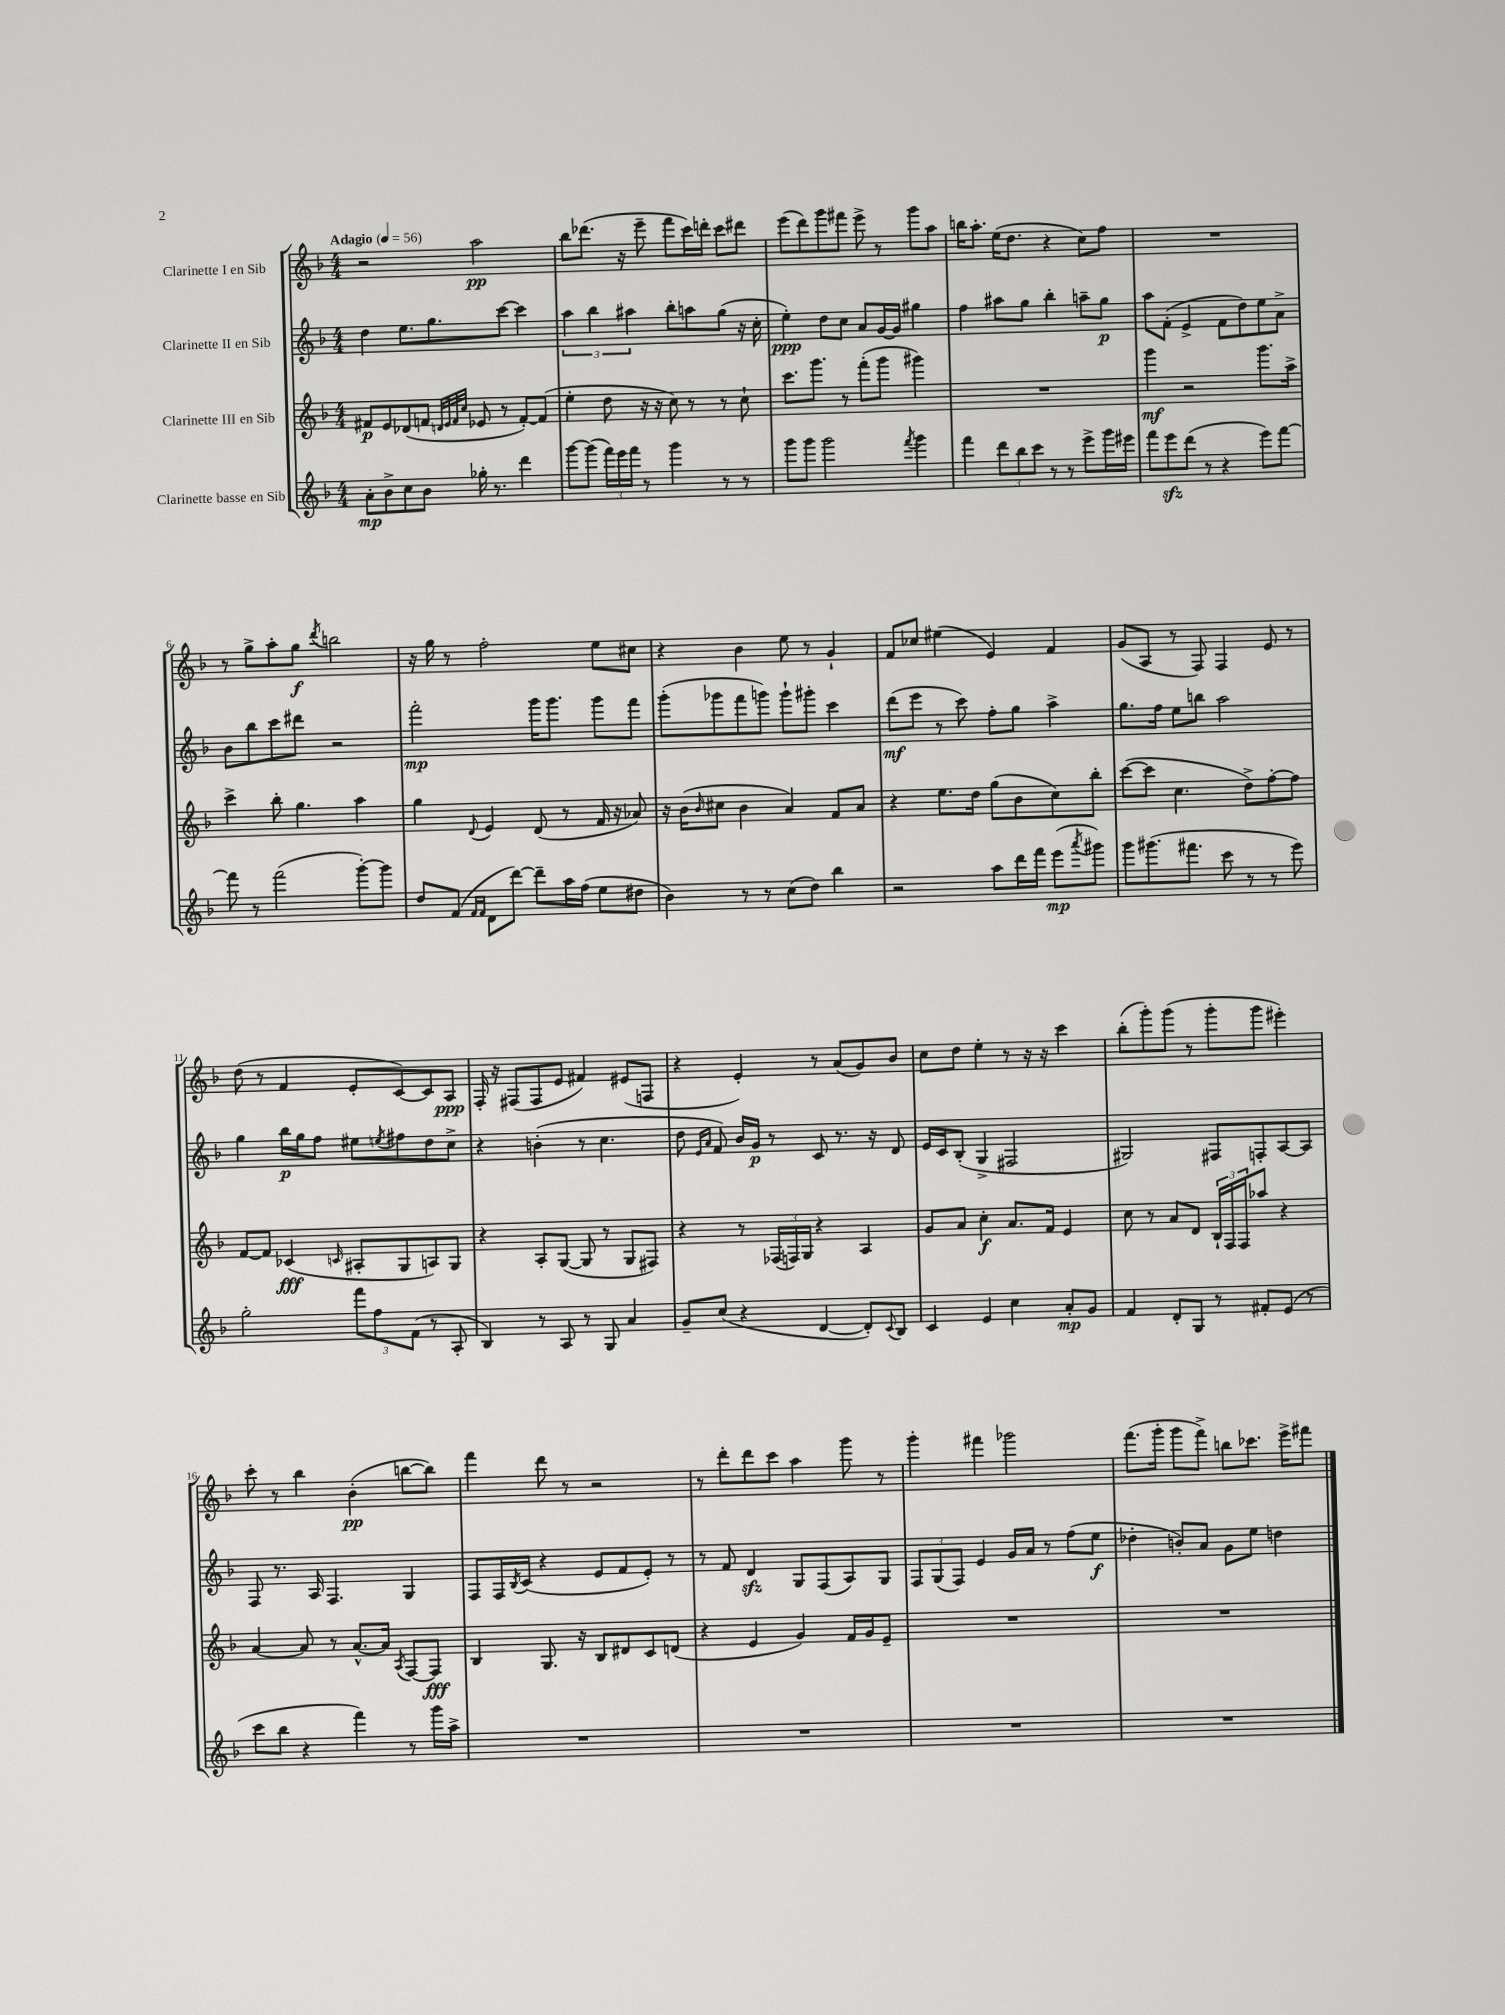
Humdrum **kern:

**kern	**kern	**kern	**kern
*staff4	*staff3	*staff2	*staff1
*clefG2	*clefG2	*clefG2	*clefG2
*k[b-]	*k[b-]	*k[b-]	*k[b-]
*M4/4	*M4/4	*M4/4	*M4/4
*MM56	*MM56	*MM56	*MM56
8a'\L	8f#/L	4dd\	2r
8b-^\	8e/	.	.
8cc\	(8d-/	8.ee\L	.
8b-\J	8f/J	.	.
.	.	8.gg\	.
.	32qqd/LLL	.	.
.	32qqe/	.	.
.	32qqf/	.	.
.	32qqcc/JJJ	.	.
16gg-'\	8e-/	.	2aa\
8.r	.	.	.
.	8r	[8ccc\J	.
4ddd\	[8f'/L)	4ccc\]	.
.	(8f/]J	.	.
=	=	=	=
[8ggg\L	4ee'\	6aa\	8bb-\L
(8ggg\]J	.	.	(8.ddd-\J
.	.	6bb-\	.
24fff\LL)	8dd\	.	.
24eee\	.	.	.
.	.	.	16r
24fff\JJ	.	6aa#\	.
8r	16r	.	8eee~\
.	16r	.	.
4ggg\	8cc\)	8bb-'\L	8fff\L
.	8r	8aa\	16ccc\L)
.	.	.	16ddd'\JJ
8r	8r	(8gg\J	8ccc\L
8r	8cc`\	16r	8ddd#\J
.	.	16cc'\	.
=	=	=	=
8ggg\L	8.ccc\L	4ee'\)	(8eee\L
8ggg\J	.	.	8ddd\)
.	8.ggg\J	.	.
2ggg\	.	8dd\L	8ggg\
.	8r	8cc\J	8fff#\J
.	(8fff'\L	8a/L	8eee^\
.	8ggg\J	[16g/L	8r
.	.	16g/]JJ	.
8qfff/	.	.	.
4ggg\	4ggg#\)	4gg#\	8ggg\L
.	.	.	8aa\J
=	=	=	=
4fff\	1r	4ff\	16bb\LK
.	.	.	8.aa'\J
12ddd\L	.	8aa#\L	(16ee\LK
.	.	.	8.dd\J
12bb-\	.	.	.
.	.	8gg\J	.
12ccc\J	.	.	.
8r	.	4bb-'\	4r
8r	.	.	.
8eee^\L	.	8aa~\L	8cc\L)
16ggg\L	.	8gg\J	8ff\J
16eee#\JJ	.	.	.
=	=	=	=
8fff\L	4ggg\	8aa\L	1r
8eee\	.	(8f'\J	.
(8ddd\J	2r	4e^/	.
8r	.	.	.
4r	.	8f\L	.
.	.	8dd\)	.
8eee\L)	8.ggg\L	8ee\	.
[8fff\J	.	8a^\J	.
.	16aa^\Jk	.	.
=	=	=	=
8fff\]	4ccc^\	8b-\L	8r
8r	.	8bb-\	8gg^\L
(2fff\	8bb-'\	8ccc\	8aa'\
.	4.gg\	8ddd#\J	8gg\J
.	.	.	8qddd/
.	.	2r	2bb\
[8ggg'\L)	4aa\	.	.
8ggg\]J	.	.	.
=	=	=	=
8dd/L	4gg\	2fff'\	16r
.	.	.	16gg\
(8f/J	.	.	8r
16qqf/LL	.	.	.
16qqf/JJ	8qqd/	.	.
8d\L	4e/	.	2ff'\
[8ddd\J)	.	.	.
8ddd~\]L	(8d/	16ggg\LK	.
.	.	8.ggg\J	.
16aa\L	8r	.	.
(16ff\JJ	.	.	.
8ee\L	16f/	8ggg\L	8ee\L
.	16r	.	.
8dd#\J	8a-/)	8fff\J	8cc#\J
=	=	=	=
4b-\)	16r	(8ggg'\L	4r
.	(16b-\LK	.	.
.	16qqb-/	.	.
.	8cc#\J	8ggg-\	.
8r	4b-\	8fff\	4b-\
8r	.	8ggg\J)	.
(8cc\L	4a/)	8ggg`\L	8ee\
8dd\J)	.	8ggg#'\J	8r
4bb-\	8f/L	4ccc\	4g`/
.	8a/J	.	.
=	=	=	=
2r	4r	(8ddd\L	8f/L
.	.	8eee\J	8cc-/J
.	8.ee\L	8r	(4ee#\
.	.	8ccc\)	.
.	16dd\Jk	.	.
8aa\L	(8gg\L	8ff'\L	4e/)
16ddd\L	8b-\	8gg\J	.
16fff\JJ	.	.	.
(8eee\L	8cc\)	4aa^\	4f/
8qaaa/	.	.	.
8ggg#\J)	8bb-'\J	.	.
=	=	=	=
8ggg\L	([8ccc\L	8.gg\L	(8g/L
(8.ggg#\	8ccc\]J	.	8A/J
.	.	16ff\Jk	.
.	4.cc\	8ee\L	8r
8.fff#\J	.	.	.
.	.	8bb\J	8F/)
8ccc\	.	2aa\	4F/
8r	8dd^\L)	.	.
8r	[8ff'\	.	8e/
8eee\)	8ff\]J	.	8r
=	=	=	=
2gg'\	[8f/L	4gg\	(8dd\
.	8f/]J	.	8r
.	(4c-/	16bb-\LL	4f/
.	.	16gg\J	.
.	.	8ff\J	.
.	16qqc/	.	.
12fff\L	8A#'/L	8ee#\L	8e'/L
12ff\	.	.	.
.	.	8qee/	.
.	8G/	8ff#\	[8c/)
(12f\J	.	.	.
8r	8A/)	8dd\	8c/]
8A'/	8G/J	8cc^\J	8A/J
=	=	=	=
4B-/)	4r	4r	16F'/
.	.	.	16r
.	.	.	(8F#/L
8r	8A'/L	(4b'\	8F#/
8A/	([8G/J	.	8e/J
8r	8G/]	8r	4f#/)
8G/	8r	4.cc\	.
4a/	8G/L	.	(8e#/L
.	8F#/J)	.	8F/J
=	=	=	=
8g~/L	4r	8dd\	4r
.	.	16qqe/LL	.
.	.	16qqa/JJ	.
(8cc/J	.	8f/)	.
4r	8r	16b-/LL	4e'/)
.	.	16g/JJ	.
.	(24F-/LL	8r	.
.	24F/)	.	.
.	24G/JJ	.	.
[4d/	4r	8c/	8r
.	.	8.r	(8a/L
8d'/]L)	4A/	.	8g/)
.	.	16r	.
8qqc/	.	.	.
8B-/J	.	8d/	8b-/J
=	=	=	=
4c/	8g/L	16e/LL	8cc\L
.	.	16c/J	.
.	8a/J	(8B-'/J	8dd\J
4e/	4cc'\	4G^/	4ee'\
4cc\	8.a/L	2F#/	8r
.	.	.	16r
.	16f/Jk	.	16r
8a'/L	4e/	.	4ccc\
8g/J	.	.	.
=	=	=	=
4f/	8cc\	2G#/)	(8bb-'\L
.	8r	.	8ggg'\)
8d'/L	8a/L	.	(8ggg\J
8G/J	8d/J	.	8r
8r	24B-`/LL	8F#/L	8ggg'\L
.	24F/	.	.
.	24F/J	.	.
8f#'/L	8aa-/J	8F'/	8ggg\J
(8e/J	4r	[8A/	4eee#'\)
8r	.	8A/]J	.
=	=	=	=
8ccc\L	[4a/	8F/	8ccc'\
8bb-\J	.	8.r	8r
4r	8a/]	.	4bb-\
.	.	16A/	.
.	8r	4.F/	.
4fff\)	[8.a^^/L	.	(4b-'\
.	16a/]Jk	.	.
.	8qA/	.	.
8r	[8F/L	4G/	[8bb\L
16ggg\LL	8F/]J	.	8bb\]J)
16aa^\JJ	.	.	.
=	=	=	=
1r	4B-/	8F/L	4fff\
.	.	16F/L	.
.	.	8qB-/	.
.	.	(16c/JJ	.
.	8.G/	4r	8ddd\
.	.	.	8r
.	16r	.	.
.	8B-/L	8e/L	2r
.	8d#/	8f/	.
.	8c/	8e'/J)	.
.	(8d/J	8r	.
=	=	=	=
1r	4r	8r	8r
.	.	8f/	8ddd'\L
.	4e/	4d/	8ddd\
.	.	.	8ccc\J
.	4g/)	8G/L	4aa\
.	.	(8F/	.
.	16f/LL	8A/)	8ggg\
.	16g/J	.	.
.	8e~/J	8G/J	8r
=	=	=	=
1r	1r	12F/L	4ggg'\
.	.	(12G/	.
.	.	12F/J)	.
.	.	4e/	4fff#\
.	.	16g/LL	2ggg-\
.	.	16a/JJ	.
.	.	8r	.
.	.	(8ff\L	.
.	.	8ee\J	.
=	=	=	=
1r	1r	4dd-'\	(8.fff\L
.	.	.	16ggg'\Jk
.	.	8b'/L)	8ggg\L
.	.	8a/J	8fff^\J)
.	.	8g\L	8bb\L
.	.	8ee\J	8.ccc-\J
.	.	4dd\	.
.	.	.	16eee^\LK
.	.	.	8fff#\J
==	==	==	==
*-	*-	*-	*-
